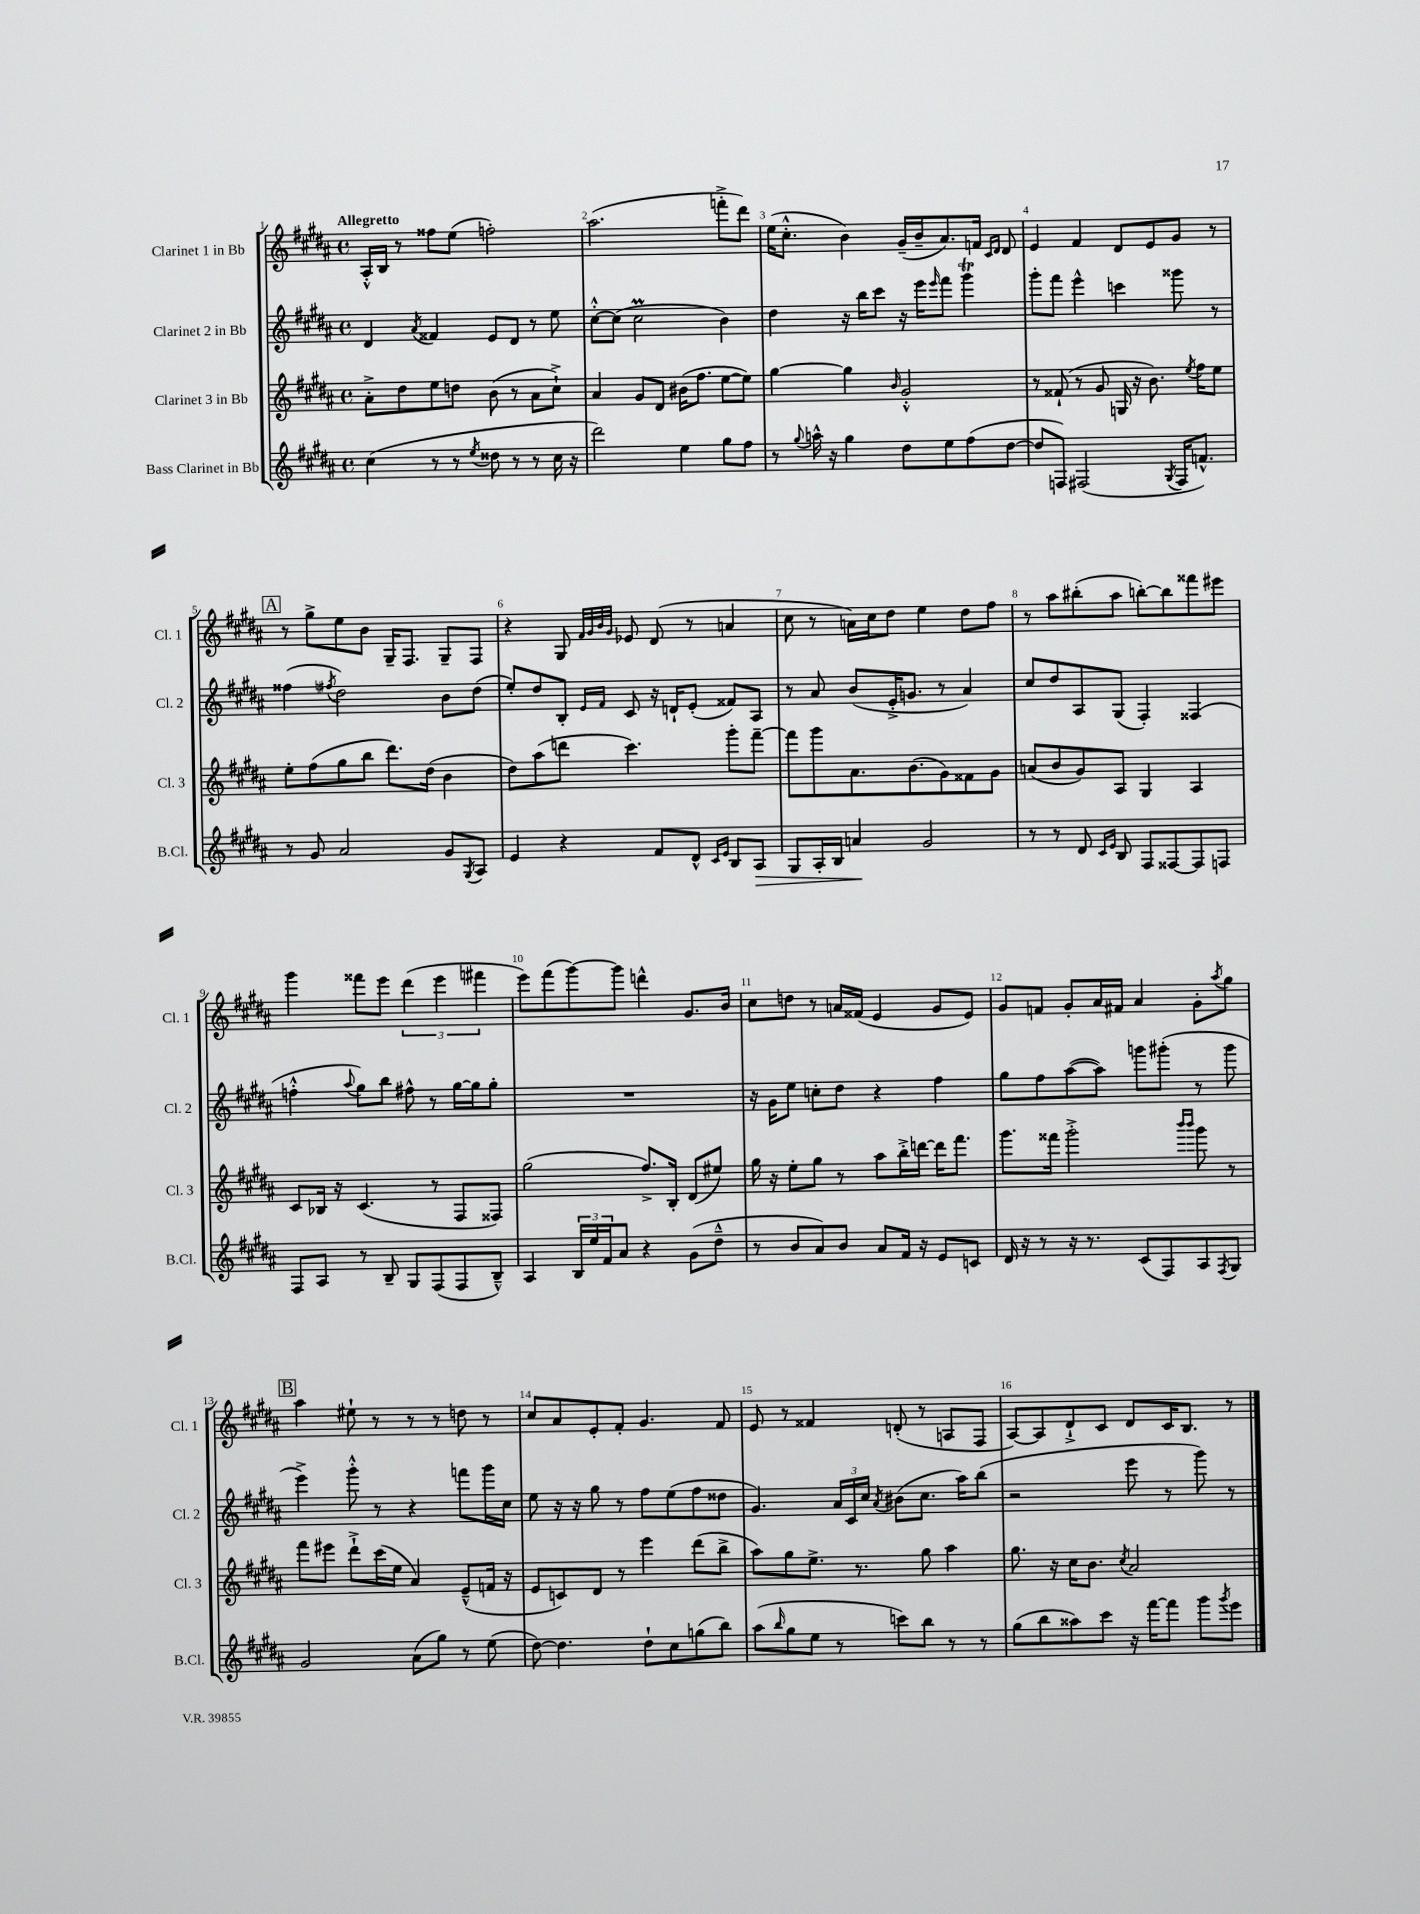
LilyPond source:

<<
\new StaffGroup <<
\new Staff = "s0" \with { instrumentName = "Clarinet 1 in Bb" shortInstrumentName = "Cl. 1" } {
    \clef treble \key b \major \defaultTimeSignature \time 4/4 \tempo "Allegretto"
    ais16-.-^ b16 r8 fisis''8 e''8( f''2-.) |
    ais''2.( f'''8-.-> dis'''8) |
    e''16( cis''8.-.-^ b'4) gis'16--( b'16-- ais'8.) f'16 \grace { cis'16 dis'16 } dis'8 |
    e'4 fis'4 dis'8 e'8 gis'8 r8 |
    \mark \markup { \box "A" } r8 gis''8-> e''8 b'8 gis16-- fis8. gis8-- fis8 |
    r4 gis8 \grace { fis'32 gis'32 b'32 gis'32 } ees'8 dis'8( r8 a'4 |
    cis''8 r8 a'16) cis''16 dis''8 e''4 dis''8 fis''8 |
    r8 ais''8 bis''8-.( ais''8 b''8~-.) b''8 fisis'''8 eis'''8 |
    gis'''4 fisis'''8 e'''8 \tuplet 3/2 { dis'''4( e'''4 fis'''4 } |
    e'''8) fis'''8( gis'''8~) gis'''8 d'''4-^ gis'8. b'16 |
    cis''8 d''8 r8 a'16 fisis'16( e'4 gis'8 e'8) |
    gis'8 f'8 gis'8-. ais'16 fis'16 ais'4 gis'8-. \acciaccatura { ais''8 } gis''8 |
    \mark \markup { \box "B" } ais''4 eis''8-! r8 r8 r8 d''8 r8 |
    cis''8 ais'8 e'8-. fis'8-. gis'4. fis'8 |
    e'8 r8 fisis'4 d'8-.( r8 a8 fis8 |
    ais8~) ais8 dis'8-!-> cis'8 dis'8 cis'16 b8. r8 \bar "|." |
}
\new Staff = "s1" \with { instrumentName = "Clarinet 2 in Bb" shortInstrumentName = "Cl. 2" } {
    \clef treble \key b \major \defaultTimeSignature \time 4/4
    dis'4 \acciaccatura { ais'8 } fisis'4 e'8 dis'8 r8 e''8 |
    cis''8~-.-^ cis''8( cis''2\prall b'4) |
    dis''4 r16 b''16 cis'''8 r16 e'''16 \grace { e'''16 } fis'''8 gis'''4\trill |
    gis'''8-. fis'''8 e'''4-^ c'''4 gisis'''8 r8 |
    \mark \markup { \box "A" } fisis''4( \acciaccatura { fis''8 } dis''2) b'8 dis''8( |
    e''8-.) dis''8 b8-. \grace { e'16 fis'16 } cis'8 r16 d'16-! e'8-.( fisis'8) ais8 |
    r8 ais'8 b'8( e'16-.-> g'8. r8 ais'4) |
    cis''8 dis''8 ais8 gis8( fis4-.) fisis4( |
    f''4-.-^ \appoggiatura { ais''8 } gis''8) b''8 fis''8-^ r8 gis''16~ gis''16 gis''8-. |
    R1 |
    r16 gis'16 e''8 c''8-. dis''8 r4 fis''4 |
    gis''8 fis''8 ais''8~( ais''8) g'''8 gis'''8-.( r8 gis'''8 |
    \mark \markup { \box "B" } e'''4->) gis'''8-.-^ r8 r4 f'''8 gis'''16 cis''16 |
    e''8 r16 r16 gis''8 r8 fis''8 e''8( fis''8 disis''8 |
    gis'4.) \tuplet 3/2 { ais'16 cis'16 cis''16 } \acciaccatura { ais'8 } bis'8( cis''8. ais''16) b''8( |
    r2 e'''8 r8 gis'''8) r8 \bar "|." |
}
\new Staff = "s2" \with { instrumentName = "Clarinet 3 in Bb" shortInstrumentName = "Cl. 3" } {
    \clef treble \key b \major \defaultTimeSignature \time 4/4
    ais'8-.-> dis''8 e''8 d''8 b'8( r8 ais'8 cis''8-!->) |
    ais'4 gis'8 dis'8 bis'16( fis''8. e''8~ e''8) |
    gis''4~ gis''4 \grace { b'16 } gis'2-.-^ |
    r8 fisis'8-!( r8 gis'8 g16 r16 b'8.) \acciaccatura { e''8 } fis''16 e''8 |
    \mark \markup { \box "A" } e''8-. fis''8( gis''8 b''8 dis'''8.) dis''16( b'4 |
    dis''8) ais''8( d'''8 cis'''4.) gis'''8-. fis'''8~-- |
    fis'''8 gis'''8 ais'8. b'8.( gis'8) fisis'8 gis'8 |
    a'8( b'8 gis'8) ais8 gis4 ais4 |
    cis'8 bes16 r16 cis'4.( r8 fis8 fisis8) |
    gis''2( fis''8.->) b16-. dis'8( eis''8) |
    gis''16 r16 e''8-. gis''8 r8 ais''8 b''16-.-> d'''16~ d'''16 fis'''8. |
    gis'''8. fisis'''16 gis'''2-.-> \grace { b'''16 b'''16 } gis'''8 r8 |
    \mark \markup { \box "B" } fis'''8 eis'''8 dis'''8-!-> cis'''16( e''16 ais'4) e'8---^( f'16 r16 |
    e'8 c'8) dis'8 r8 e'''4 dis'''8( b''8-> |
    ais''8) gis''8 e''8.-> r8. gis''8 ais''4 |
    gis''8. r16 cis''16 b'8. \acciaccatura { cis''8 } ais'2 \bar "|." |
}
\new Staff = "s3" \with { instrumentName = "Bass Clarinet in Bb" shortInstrumentName = "B.Cl." } {
    \clef treble \key b \major \defaultTimeSignature \time 4/4
    cis''4( r8 r8 \acciaccatura { e''8 } disis''8 r8 r8 cis''16 r16 |
    dis'''2) e''4 gis''8 fis''8 |
    r8 \appoggiatura { gis''8 } a''16-^ r16 gis''4 dis''8 e''8 fis''8( dis''8~ |
    dis''8 f8) fis2( \acciaccatura { gis8 } fis16 f'8.-^) |
    \mark \markup { \box "A" } r8 gis'8 ais'2 gis'8 \acciaccatura { gis8 } ais8 |
    e'4 r4 fis'8 dis'8-^ \grace { cis'16 e'16 } b8 ais8\> |
    gis8 ais16-. b16 a'4\! gis'2 |
    r8 r8 dis'8 \grace { cis'16 e'16 } b8 fis8 fisis8~ fisis8 f8 |
    fis8 ais8 r8 b8-- gis8 fis8( fis8 b8---^) |
    ais4 \tuplet 3/2 { b16 e''16 fis'16 } ais'8 r4 gis'8( dis''8---^ |
    r8 b'8 ais'8) b'8 ais'8 fis'16 r16 e'8 c'8 |
    dis'16 r16 r8 r16 r8. cis'8( fis8) ais8 \acciaccatura { fis8 } gis8 |
    \mark \markup { \box "B" } gis'2 ais'8( gis''8) r8 e''8( |
    dis''8~) dis''4. dis''8-! cis''8 g''8( b''8) |
    ais''8( \grace { b''16 } gis''8 e''8 r8 c'''8) b''8 r8 r8 |
    gis''8( b''8 aisis''8) cis'''8 r16 fis'''16~ fis'''8 gis'''8 \acciaccatura { gis'''8 } e'''8 \bar "|." |
}
>>
>>
\layout { \context { \Score \override BarNumber.break-visibility = ##(#f #t #t) barNumberVisibility = #all-bar-numbers-visible } }
